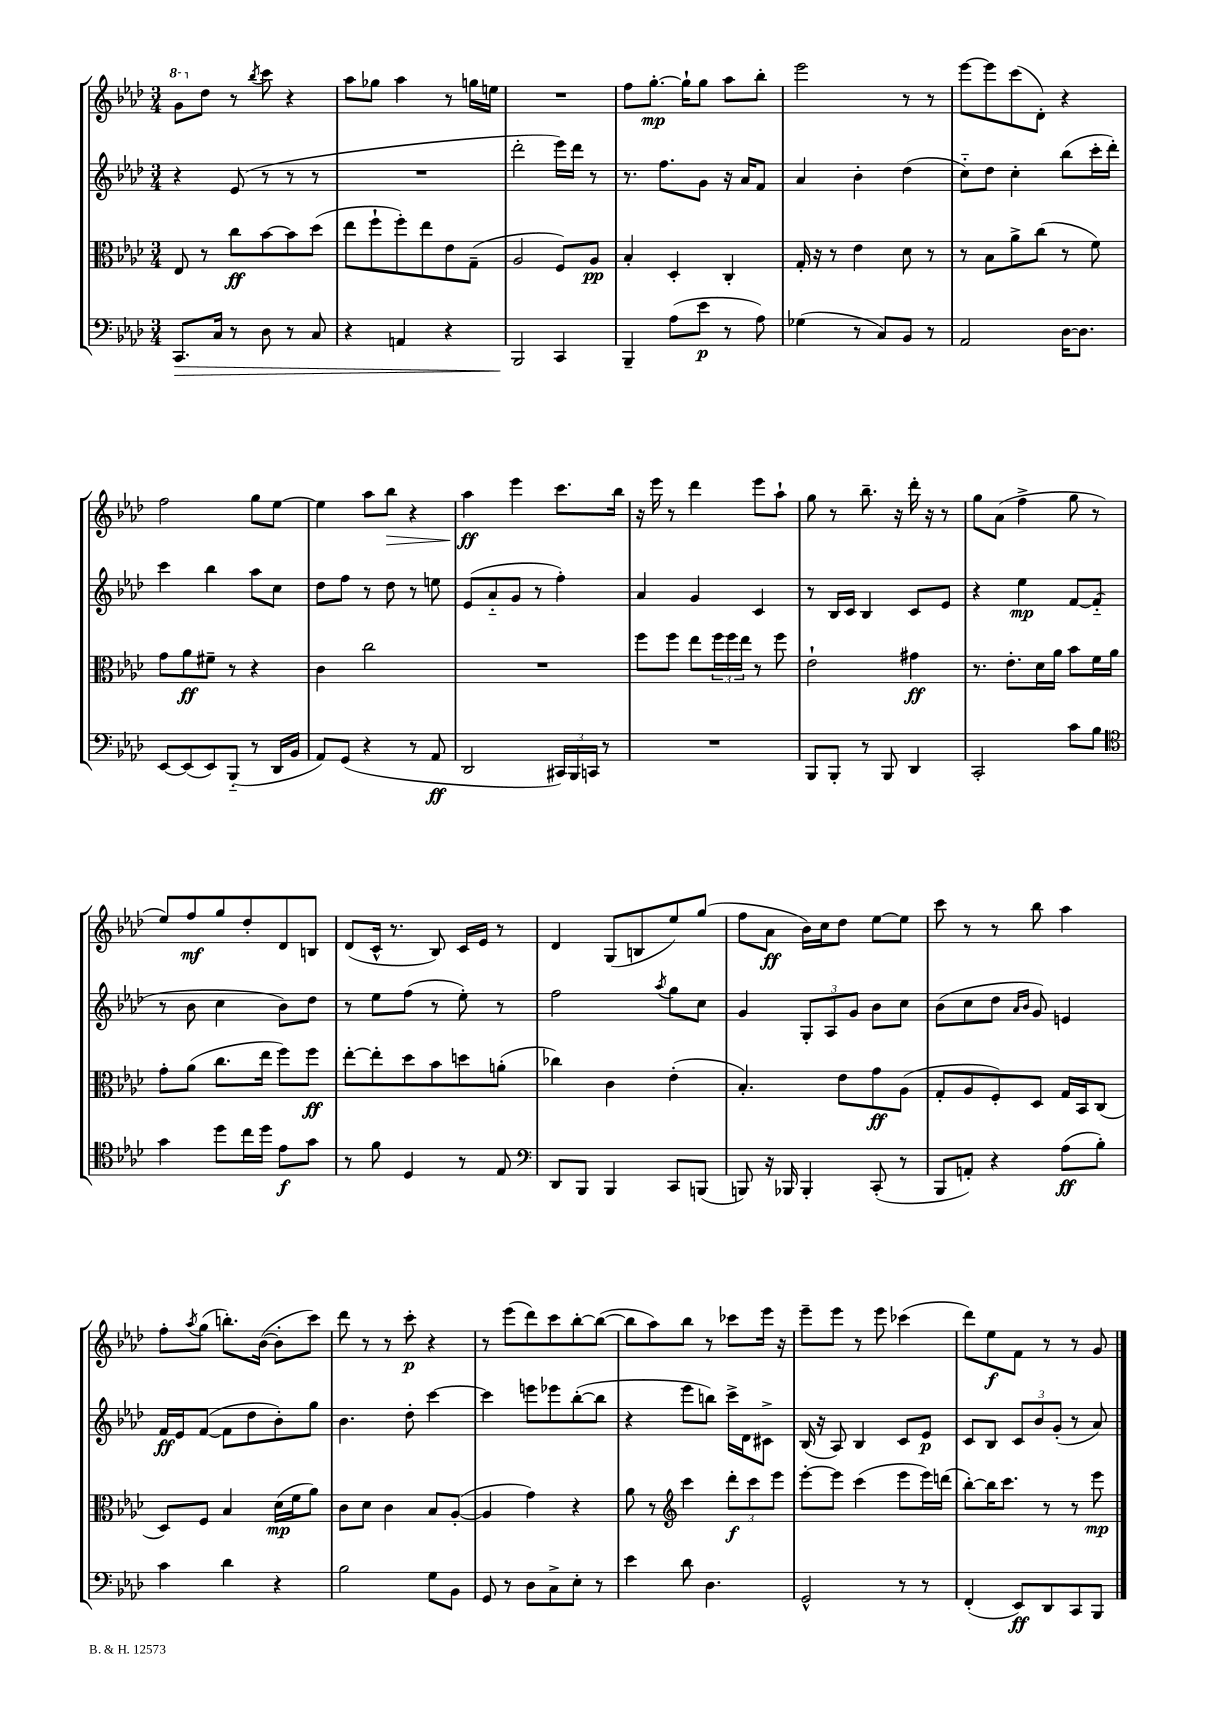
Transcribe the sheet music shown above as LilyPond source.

<<
\new StaffGroup <<
\new Staff = "s0" {
    \clef treble \key aes \major \numericTimeSignature \time 3/4
    \ottava #1 g''8 \ottava #0 des''8 r8 \acciaccatura { bes''8 } c'''8 r4 |
    aes''8 ges''8 aes''4 r8 g''16 e''16 |
    R2. |
    f''8 g''8.~-.\mp g''16-! g''8 aes''8 bes''8-. |
    ees'''2 r8 r8 |
    ees'''8~ ees'''8 c'''8( des'8-.) r4 |
    f''2 g''8 ees''8~ |
    ees''4 aes''8 bes''8\> r4 |
    aes''4\ff\! ees'''4 c'''8. bes''16 |
    r16 ees'''16 r8 des'''4 ees'''8 aes''8-! |
    g''8 r8 bes''8.-- r16 des'''16-. r16 r8 |
    g''8 aes'8( f''4-> g''8 r8 |
    ees''8) f''8\mf g''8 des''8-. des'8 b8 |
    des'8( c'16-^ r8. bes8) c'16 ees'16 r8 |
    des'4 g8( b8 ees''8) g''8( |
    f''8 aes'8\ff bes'16) c''16 des''8 ees''8~ ees''8 |
    c'''8 r8 r8 bes''8 aes''4 |
    f''8-. \acciaccatura { aes''8 } g''8( b''8.-.) bes'16~( bes'8-. c'''8) |
    des'''8 r8 r8 c'''8-.\p r4 |
    r8 ees'''8( des'''8) c'''8 bes''8~-. bes''8~( |
    bes''8 aes''8) bes''8 r8 ces'''8 ees'''16 r16 |
    ees'''8-- ees'''8 r8 ees'''8 ces'''4( |
    des'''8) ees''8\f f'8 r8 r8 g'8 \bar "|." |
}
\new Staff = "s1" {
    \clef treble \key aes \major \numericTimeSignature \time 3/4
    r4 ees'8( r8 r8 r8 |
    R2. |
    des'''2-. ees'''16) des'''16 r8 |
    r8. f''8. g'8 r16 aes'16 f'8 |
    aes'4 bes'4-. des''4( |
    c''8-_) des''8 c''4-. bes''8( c'''16-. des'''16-.) |
    c'''4 bes''4 aes''8 c''8 |
    des''8 f''8 r8 des''8 r8 e''8 |
    ees'8( aes'8-_ g'8 r8 f''4-.) |
    aes'4 g'4 c'4 |
    r8 bes16 c'16 bes4 c'8 ees'8 |
    r4 ees''4\mp f'8~ f'8-_( |
    r8 bes'8 c''4 bes'8) des''8 |
    r8 ees''8 f''8( r8 ees''8-.) r8 |
    f''2 \acciaccatura { aes''8 } g''8 c''8 |
    g'4 \tuplet 3/2 { g8-. aes8 g'8 } bes'8 c''8 |
    bes'8( c''8 des''8 \grace { aes'16 bes'16 } g'8) e'4 |
    f'16\ff ees'16 f'8~( f'8 des''8 bes'8-.) g''8 |
    bes'4. des''8-. c'''4~ |
    c'''4 e'''8 ees'''8 bes''8~-.( bes''8 |
    r4 ees'''8 b''8) c'''16-> des'16 cis'8-> |
    bes16( r16 aes8) bes4 c'8 ees'8\p |
    c'8 bes8 \tuplet 3/2 { c'8 bes'8 g'8-.( } r8 aes'8) \bar "|." |
}
\new Staff = "s2" {
    \clef alto \key aes \major \numericTimeSignature \time 3/4
    ees8 r8 c''8\ff bes'8~ bes'8 des''8( |
    ees''8 f''8-! f''8-.) ees''8 ees'8 g8--( |
    aes2 f8) aes8\pp |
    bes4-. des4-. c4-. |
    g16-. r16 r8 ees'4 des'8 r8 |
    r8 bes8 aes'8-> c''8( r8 f'8) |
    g'8 aes'8\ff fis'8-- r8 r4 |
    c'4 c''2 |
    R2. |
    f''8 f''8 ees''8 \tuplet 3/2 { f''16 f''16 ees''16 } r8 f''8 |
    ees'2-! gis'4\ff |
    r8. ees'8.-. des'16 aes'16 bes'8 f'16 aes'16 |
    g'8-. aes'8( c''8. ees''16 f''8) f''8\ff |
    ees''8~-. ees''8-. des''8 bes'8 d''8 a'8-.( |
    ces''4) c'4 ees'4-.( |
    bes4.-.) ees'8 g'8\ff aes8( |
    g8-. aes8 f8-.) des8 g16 bes,16 c8( |
    des8) f8 bes4 des'16\mp( f'16 aes'8) |
    c'8 des'8 c'4 bes8 aes8~-.( |
    aes4 g'4) r4 |
    aes'8 r8 \clef treble c'''4 \tuplet 3/2 { des'''8-.\f c'''8 ees'''8 } |
    ees'''8~-. ees'''8 c'''4( ees'''8 ees'''16) d'''16( |
    bes''8~-.) bes''16 c'''8. r8 r8 ees'''8\mp \bar "|." |
}
\new Staff = "s3" {
    \clef bass \key aes \major \numericTimeSignature \time 3/4
    c,8.\> c16 r8 des8 r8 c8 |
    r4 a,4 r4 |
    bes,,2\! c,4 |
    bes,,4-- aes8( ees'8\p r8 aes8) |
    ges4( r8 c8) bes,8 r8 |
    aes,2 des16~ des8. |
    ees,8~ ees,8( ees,8) bes,,8-_( r8 des,16 bes,16 |
    aes,8) g,8( r4 r8 aes,8\ff |
    des,2 \tuplet 3/2 { cis,16) bes,,16 c,16 } r8 |
    R2. |
    bes,,8 bes,,8-. r8 bes,,8 des,4 |
    c,2-. c'8 bes8 |
    \clef tenor g'4 des''8 c''16 des''16 ees'8\f g'8 |
    r8 f'8 des4 r8 ees8 |
    \clef bass des,8 bes,,8 bes,,4 c,8 b,,8( |
    b,,8) r16 bes,,16 bes,,4-. c,8-.( r8 |
    bes,,8 a,8-.) r4 aes8\ff( bes8-.) |
    c'4 des'4 r4 |
    bes2 g8 bes,8 |
    g,8 r8 des8 c8-> ees8-. r8 |
    ees'4 des'8 des4. |
    g,2-^ r8 r8 |
    f,4-.( ees,8\ff) des,8 c,8 bes,,8 \bar "|." |
}
>>
>>
\layout { \context { \Score \remove "Bar_number_engraver" } }
